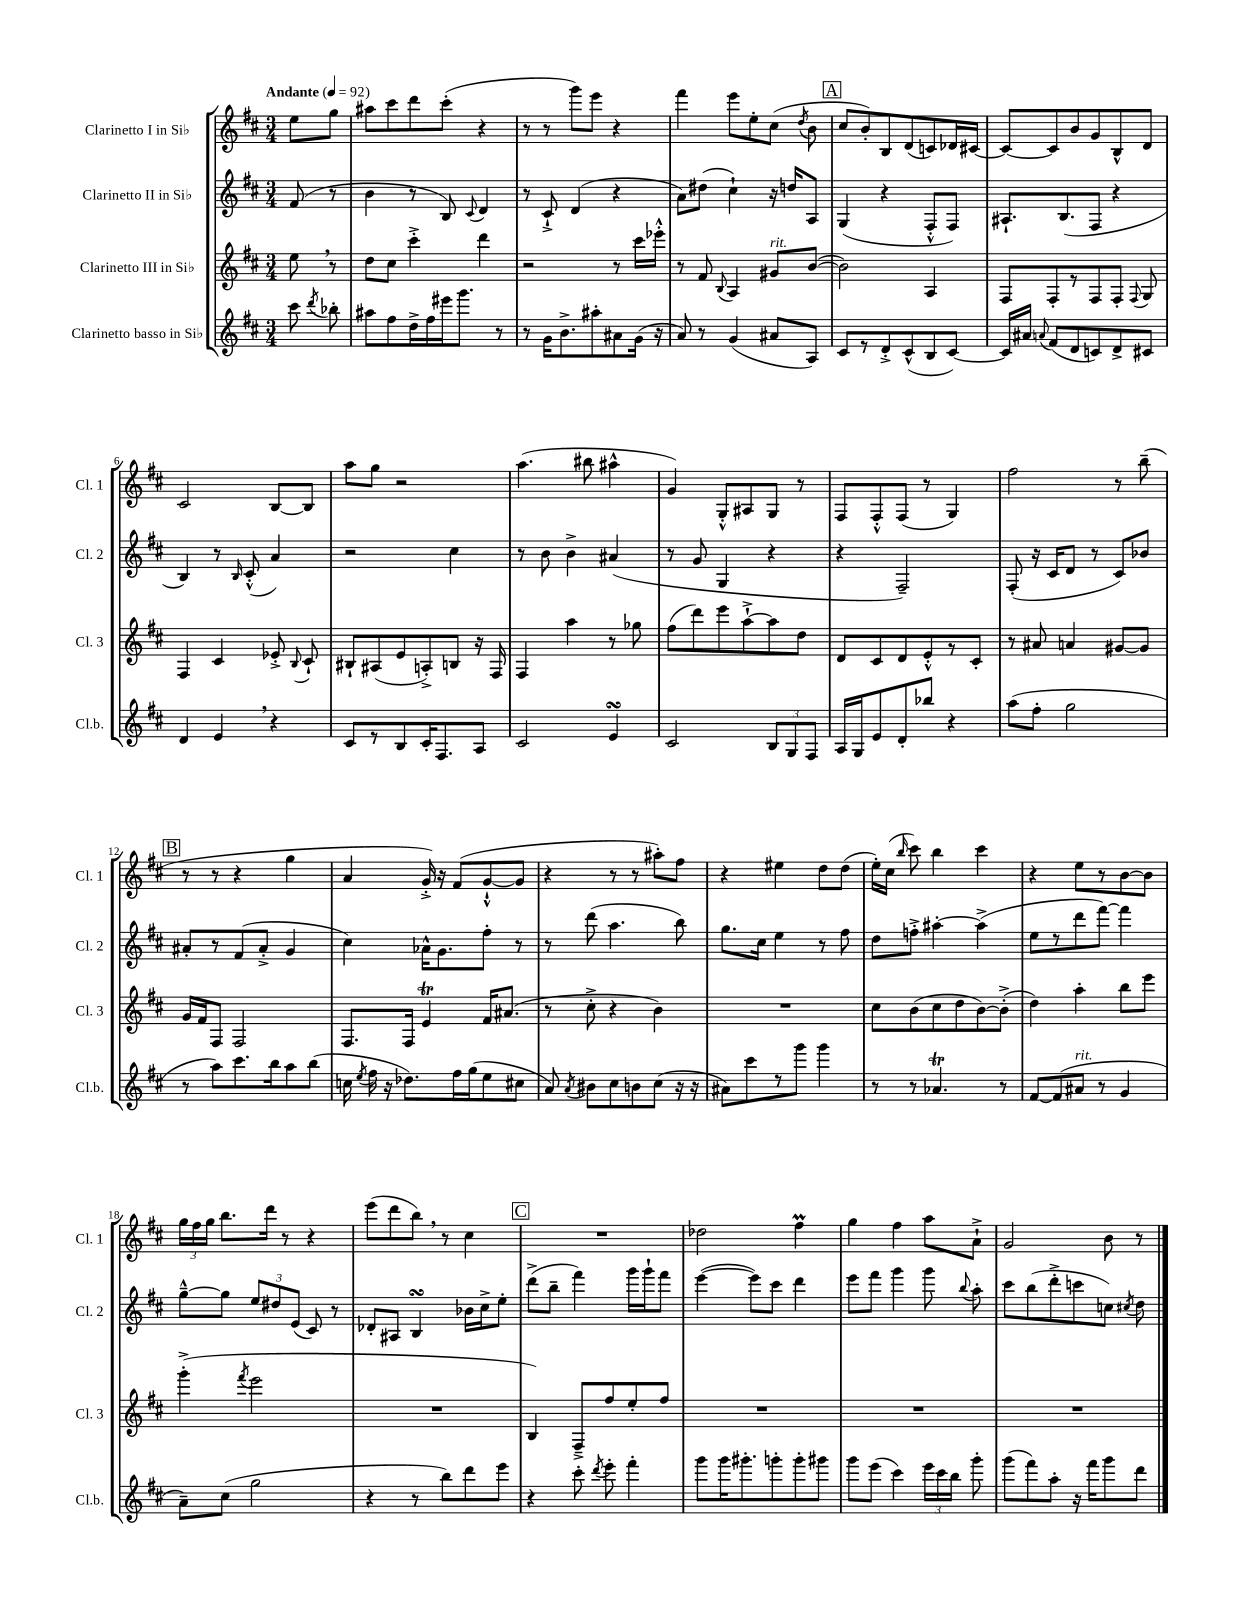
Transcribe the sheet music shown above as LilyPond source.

<<
\new StaffGroup <<
\new Staff = "s0" \with { instrumentName = "Clarinetto I in Sib" shortInstrumentName = "Cl. 1" } {
    \clef treble \key d \major \numericTimeSignature \time 3/4 \partial 4 \tempo "Andante" 4 = 92
    \autoBeamOff e''8[ g''8] |
    ais''8[ cis'''8 d'''8 cis'''8]-.( r4 |
    r8 r8 g'''8[) e'''8] r4 |
    fis'''4 e'''8[ e''8-. cis''8]( \acciaccatura { d''8 } b'8 |
    \mark \markup { \box "A" } cis''8[ b'8-.) b8 d'8( c'8) des'16 cis'16]~ |
    cis'8[~ cis'8 b'8 g'8 b8-^ d'8] |
    cis'2 b8[~ b8] |
    a''8[ g''8] r2 |
    a''4.( bis''8 ais''4-^ |
    g'4) g8[-.-^ ais8 g8] r8 |
    fis8[ fis8-.-^ fis8]( r8 g4) |
    fis''2 r8 b''8--( |
    \mark \markup { \box "B" } r8 r8 r4 g''4 |
    a'4 g'16-.->) r16 fis'8[( g'8~-!-^ g'8] |
    r4 r8 r8 ais''8[-.) fis''8] |
    r4 eis''4 d''8[ d''8]( |
    e''16[-.) cis''16]( \grace { b''16 } cis'''8) b''4 cis'''4 |
    r4 e''8[ r8 b'8~ b'8] |
    \tuplet 3/2 { g''16[ fis''16 g''16] } b''8.[ d'''16] r8 r4 |
    e'''8[( d'''8 b''8]) \breathe r8 cis''4 |
    \mark \markup { \box "C" } R2. |
    des''2 fis''4\prall |
    g''4 fis''4 a''8[ a'8]-!-> |
    g'2 b'8 r8 \bar "|." |
}
\new Staff = "s1" \with { instrumentName = "Clarinetto II in Sib" shortInstrumentName = "Cl. 2" } {
    \clef treble \key d \major \numericTimeSignature \time 3/4 \partial 4
    \autoBeamOff fis'8( r8 |
    b'4 r8 b8) \appoggiatura { cis'8 } d'4 |
    r8 cis'8-!-> d'4( r4 |
    a'8[) dis''8]( cis''4-!) r16 d''16[ a8] |
    \mark \markup { \box "A" } g4( r4 fis8[-.-^ fis8]) |
    ais8.[-! b8.( fis8] r4 |
    b4) r8 \grace { b16 } cis'8-.-^( a'4) |
    r2 cis''4 |
    r8 b'8 b'4-> ais'4( |
    r8 g'8 g4 r4 |
    r4 fis2--) |
    fis8-.( r16 cis'16[ d'8] r8 cis'8[) bes'8] |
    \mark \markup { \box "B" } ais'8[-. r8 fis'8( ais'8]-.-> g'4 |
    cis''4) aes'16[-^ g'8. fis''8]-. r8 |
    r8 d'''8( a''4. b''8) |
    g''8.[ cis''16] e''4 r8 fis''8 |
    d''8[ f''8]-.-> ais''4~-. ais''4->( |
    e''8[ r8 d'''8 fis'''8]~) fis'''4 |
    g''8[~---^ g''8] \tuplet 3/2 { e''8[ dis''8 e'8]( } cis'8) r8 |
    des'8[-. ais8] b4\turn bes'16[ cis''16-> e''8]-. |
    \mark \markup { \box "C" } d'''8[->( b''8]-- fis'''4) g'''16[ g'''16-! fis'''8] |
    e'''4~( e'''8[) cis'''8] d'''4 |
    e'''8[ fis'''8] g'''4 g'''8 \appoggiatura { b''8 } a''8-. |
    cis'''8[ b''8( d'''8-.-> c'''8 c''8]) \acciaccatura { cis''8 } d''8 \bar "|." |
}
\new Staff = "s2" \with { instrumentName = "Clarinetto III in Sib" shortInstrumentName = "Cl. 3" } {
    \clef treble \key d \major \numericTimeSignature \time 3/4 \partial 4
    \autoBeamOff e''8 \breathe r8 |
    d''8[ cis''8] cis'''4-.-> d'''4 |
    r2 r8 cis'''16[ ees'''16]-.-^ |
    r8 fis'8 \appoggiatura { b8 } a4 gis'8[^\markup { \italic "rit." } b'8]~( |
    \mark \markup { \box "A" } b'2) a4 |
    fis8[ fis8-. r8 fis8 fis8]-. \appoggiatura { fis8 } g8 |
    fis4 cis'4 ees'8-.-> \appoggiatura { b8 } cis'8-! |
    bis8[-! ais8( e'8 a8-.->) b8] r16 fis16 |
    fis4 a''4 r8 ges''8 |
    fis''8[( d'''8) e'''8 a''8~-!-> a''8 d''8] |
    d'8[ cis'8 d'8 e'8-.-^ r8 cis'8]-. |
    r8 ais'8 a'4 gis'8[~ gis'8] |
    \mark \markup { \box "B" } g'16[ fis'16 fis8] fis2 |
    fis8.[ fis16] e'4\trill fis'16[ ais'8.]( |
    r8 cis''8-.-> r4 b'4) |
    R2. |
    cis''8[ b'8( cis''8 d''8 b'8~) b'8]-.->( |
    d''4) a''4-. b''8[ e'''8] |
    g'''4-.->( \acciaccatura { fis'''8 } e'''2 |
    R2. |
    \mark \markup { \box "C" } b4) fis8[---> fis''8 e''8-. fis''8] |
    R2. |
    R2. |
    R2. \bar "|." |
}
\new Staff = "s3" \with { instrumentName = "Clarinetto basso in Sib" shortInstrumentName = "Cl.b." } {
    \clef treble \key d \major \numericTimeSignature \time 3/4 \partial 4
    \autoBeamOff cis'''8 \acciaccatura { d'''8 } bes''8-. |
    ais''8[ fis''8 d''16-> fis''16 eis'''16 g'''8.] r8 |
    r8 g'16[ b'8.-> ais''8-. ais'8 g'16]( r16 |
    a'8) r8 g'4( ais'8[ a8]) |
    \mark \markup { \box "A" } cis'8[ r8 d'8-.-> cis'8-^( b8 cis'8]~) |
    cis'16[ ais'16] \appoggiatura { a'8 } fis'8[( d'8 c'8) d'8-> cis'8] |
    d'4 e'4 \breathe r4 |
    cis'8[ r8 b8 cis'16-. fis8. a8] |
    cis'2 e'4\turn |
    cis'2 \tuplet 3/2 { b8[ g8 fis8] } |
    a16[ g16 e'8 d'8-. bes''8] r4 |
    a''8[( fis''8]-. g''2 |
    \mark \markup { \box "B" } r8 a''8[) cis'''8. b''16 a''8 b''8]( |
    c''16 \acciaccatura { e''8 } fis''16 r16 des''8.[) fis''16 g''16( e''8 cis''8] |
    a'8) \acciaccatura { a'8 } bis'8[ cis''8 b'8 cis''8]( r16 r16 |
    ais'8[) cis'''8 r8 g'''8] g'''4 |
    r8 r8 aes'4.\trill r8 |
    fis'8[~ fis'8( ais'8]^\markup { \italic "rit." } r8 g'4 |
    a'8[--) cis''8]( g''2 |
    r4 r8 b''8[) d'''8 e'''8] |
    \mark \markup { \box "C" } r4 cis'''8-. \acciaccatura { d'''8 } e'''8-. fis'''4-. |
    g'''8[ g'''16 gis'''8.-. g'''8-. g'''8-. gis'''8] |
    g'''8[ e'''8]( cis'''4) \tuplet 3/2 { e'''16[ cis'''16 b''16] } g'''8-. |
    g'''8[( fis'''8) a''8]-. r16 fis'''16[ g'''8 d'''8] \bar "|." |
}
>>
>>
